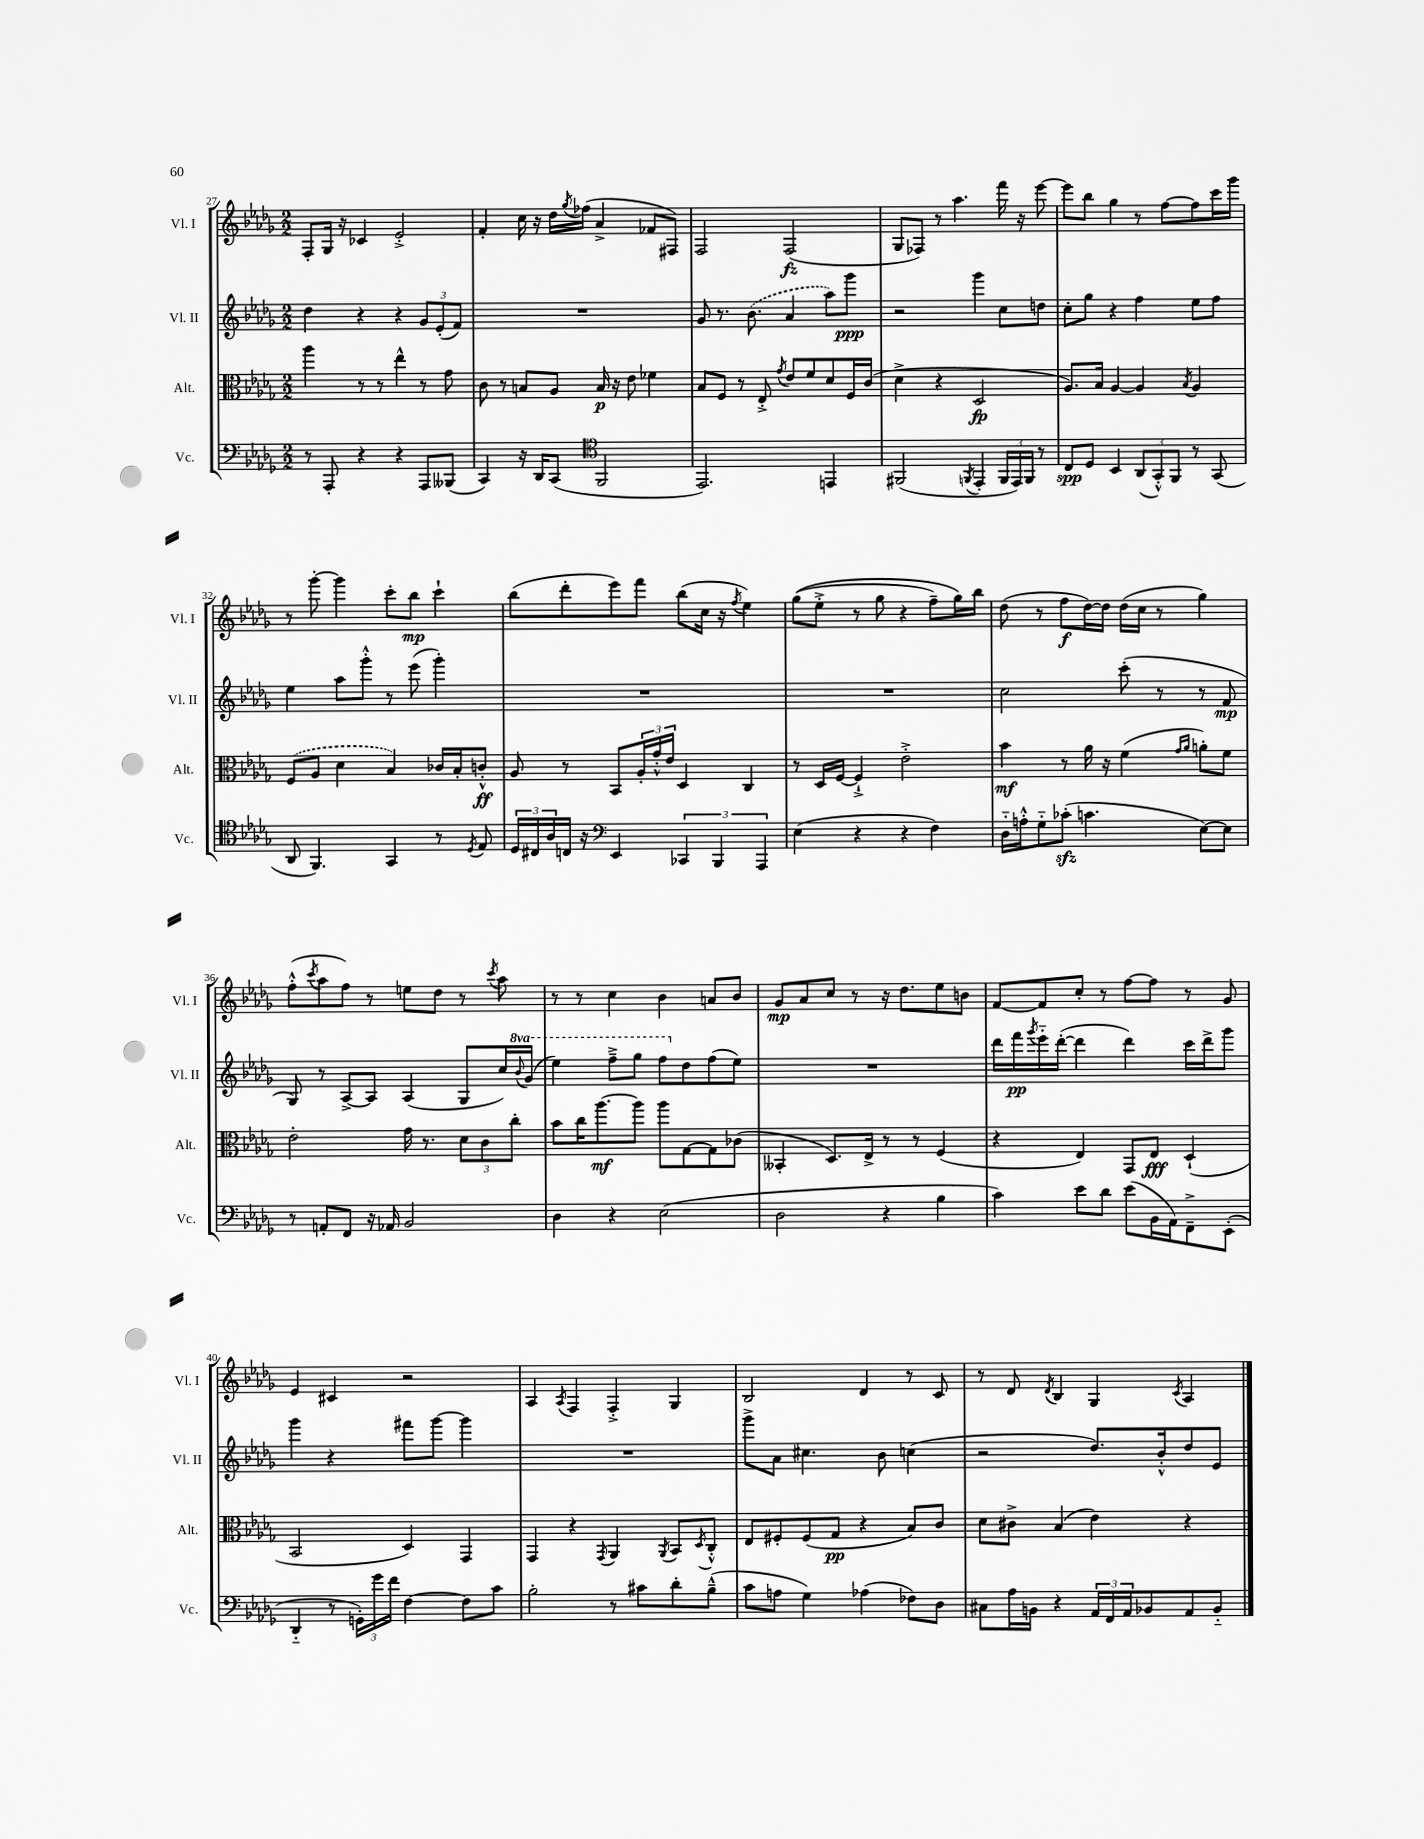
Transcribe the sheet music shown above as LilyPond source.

<<
\new StaffGroup <<
\new Staff = "s0" \with { instrumentName = "Vl. I" shortInstrumentName = "Vl. I" } {
    \clef treble \key des \major \numericTimeSignature \time 2/2
    f8-. ges16 r16 ces'4 ees'2-.-> |
    f'4-. c''16 r16 des''16 \acciaccatura { ges''8 } fes''16( aes'4-> fes'8 fis8) |
    f2 f2\fz( |
    ges8 fes8) r8 aes''4. f'''16 r16 ees'''8~ |
    ees'''8 bes''8 ges''4 r8 f''8~ f''8 c'''16 ges'''16 |
    r8 ges'''8~-. ges'''4 c'''8-. bes''8\mp c'''4-! |
    bes''8( des'''8-. ees'''8) f'''8 bes''8( c''16 r16 \acciaccatura { f''8 } ees''4) |
    ges''8(\( ees''8-.-> r8 ges''8 r4 f''8--) ges''16\) bes''16 |
    des''8( r8 f''8\f des''16~) des''16 des''16( c''16 r8 ges''4) |
    f''8-.-^( \acciaccatura { c'''8 } aes''8 f''8) r8 e''8 des''8 r8 \acciaccatura { c'''8 } aes''8 |
    r8 r8 c''4 bes'4 a'8 bes'8 |
    ges'8\mp aes'8 c''8 r8 r16 des''8. ees''8 b'8 |
    f'8~ f'8 c''8-. r8 f''8~ f''8 r8 ges'8 |
    ees'4 cis'4 r2 |
    aes4 \acciaccatura { aes8 } f4 f4-.-> ges4 |
    bes2 des'4 r8 c'8 |
    r8 des'8 \acciaccatura { des'8 } bes4 ges4 \acciaccatura { c'8 } aes4 \bar "|." |
}
\new Staff = "s1" \with { instrumentName = "Vl. II" shortInstrumentName = "Vl. II" } {
    \clef treble \key des \major \numericTimeSignature \time 2/2 \set Staff.ottavationMarkups = #ottavation-simple-ordinals
    des''4 r4 r4 \tuplet 3/2 { ges'8 ees'8-.( f'8) } |
    R1 |
    ges'8 r8. \once \slurDashed bes'8.( aes'4 aes''8) ges'''8\ppp |
    r2 ges'''4 c''8 d''8 |
    c''8-. ges''8 r4 f''4 ees''8 f''8 |
    ees''4 aes''8 ges'''8-.-^ r8 ees'''8( ges'''4-.) |
    R1 |
    R1 |
    c''2 c'''8-.( r8 r8 f'8\mp |
    ges8) r8 aes8~-> aes8 aes4( ges8 c''16) \ottava #1 \appoggiatura { bes''8 } ges''16( |
    ees'''4) f'''8---> ges'''8 f'''8 \ottava #0 des''8 f''8( ees''8) |
    R1 |
    des'''16 f'''16\pp \acciaccatura { ges'''8 } ees'''16-_ des'''16~-.( des'''4 des'''4) c'''16 des'''16-> ges'''8 |
    ges'''4 r4 fis'''8 ges'''8~ ges'''4 |
    R1 |
    ges'''8-> aes'8 cis''4. bes'8 c''4( |
    r2 des''8.) bes'16-.-^ des''8 ees'8 \bar "|." |
}
\new Staff = "s2" \with { instrumentName = "Alt." shortInstrumentName = "Alt." } {
    \clef alto \key des \major \numericTimeSignature \time 2/2
    aes''4 r8 r8 ees''4-^ r8 ges'8 |
    c'8 r8 b8 aes8 b16\p r16 ees'8 fes'4 |
    bes8 f8 r8 ees8-.-> \acciaccatura { ges'8 } ees'8 f'8 des'8 f16 c'16( |
    des'4-> r4 des2\fp |
    aes8.) bes16 aes4~ aes4 \acciaccatura { bes8 } aes4 |
    \once \slurDashed f8( aes8 des'4 bes4) ces'16 bes16-. c'8-.-^\ff |
    aes8 r8 bes,8 \tuplet 3/2 { aes16-. ges'16-.-^ ees'16 } des4 c4 |
    r8 des16 f16~ f4-!-> ees'2-.-> |
    bes'4\mf r8 aes'16 r16 f'4( \grace { ges'16 aes'16 } a'8-.) f'8 |
    ees'2-. ges'16 r8. \tuplet 3/2 { des'8 c'8 c''8-. } |
    bes'8 c''16 aes''8.~\mf aes''8 aes''8 ges8~ ges8 ces'8( |
    beses,4-. des8.) ees16-> r8 r8 f4( |
    r4 ees4) ges,8 ees8\fff des4-!( |
    bes,2 des4) ges,4 |
    ges,4 r4 \acciaccatura { ges,8 } aes,4 \acciaccatura { aes,8 } bes,8 \acciaccatura { des8 } c8-.-^ |
    ees8 fis8-. fis8( ges8\pp r4 bes8) c'8 |
    des'8 cis'8-> bes4( ees'4) r4 \bar "|." |
}
\new Staff = "s3" \with { instrumentName = "Vc." shortInstrumentName = "Vc." } {
    \clef bass \key des \major \numericTimeSignature \time 2/2
    r8 aes,,8-. r4 r4 aes,,8 beses,,8( |
    c,4) r16 des,16 c,8( \clef tenor f,2 |
    ees,2.) e,4 |
    fis,2( \acciaccatura { f,8 } ees,4-. \tuplet 3/2 { f,16 ees,16) f,16 } r8 |
    c8\spp des8 bes,4 \tuplet 3/2 { aes,8( ges,8-.-^) f,8 } r8 ges,8( |
    aes,8 f,4.) ges,4 r8 \acciaccatura { des8 } ees8 |
    \tuplet 3/2 { des16 cis16 aes16 } c16 r16 \clef bass ees,4 \tuplet 3/2 { ces,4 bes,,4 aes,,4 } |
    ees4( r4 r4 f4) |
    des16-_ a16-.-^ ges8-_ ces'8-.\sfz( c'4. ees8~) ees8 |
    r8 a,8-. f,8 r16 aes,16 bes,2 |
    des4 r4 ees2( |
    des2 r4 bes4 |
    c'4) ees'8 des'8 ees'8( bes,16 aes,16) f,8---> ees,8-.( |
    des,4-_ r8 \tuplet 3/2 { g,16-.) ges'16 f'16 } f4~ f8 c'8 |
    bes2-. r8 cis'8 des'8-. bes8---^( |
    c'8 a8 ges4) aes4( fes8) des8 |
    cis8 aes16 b,16 r4 \tuplet 3/2 { aes,16 f,16 aes,16 } bes,8 aes,8 bes,8-_ \bar "|." |
}
>>
>>
\layout { \context { \Score currentBarNumber = #27 } }
